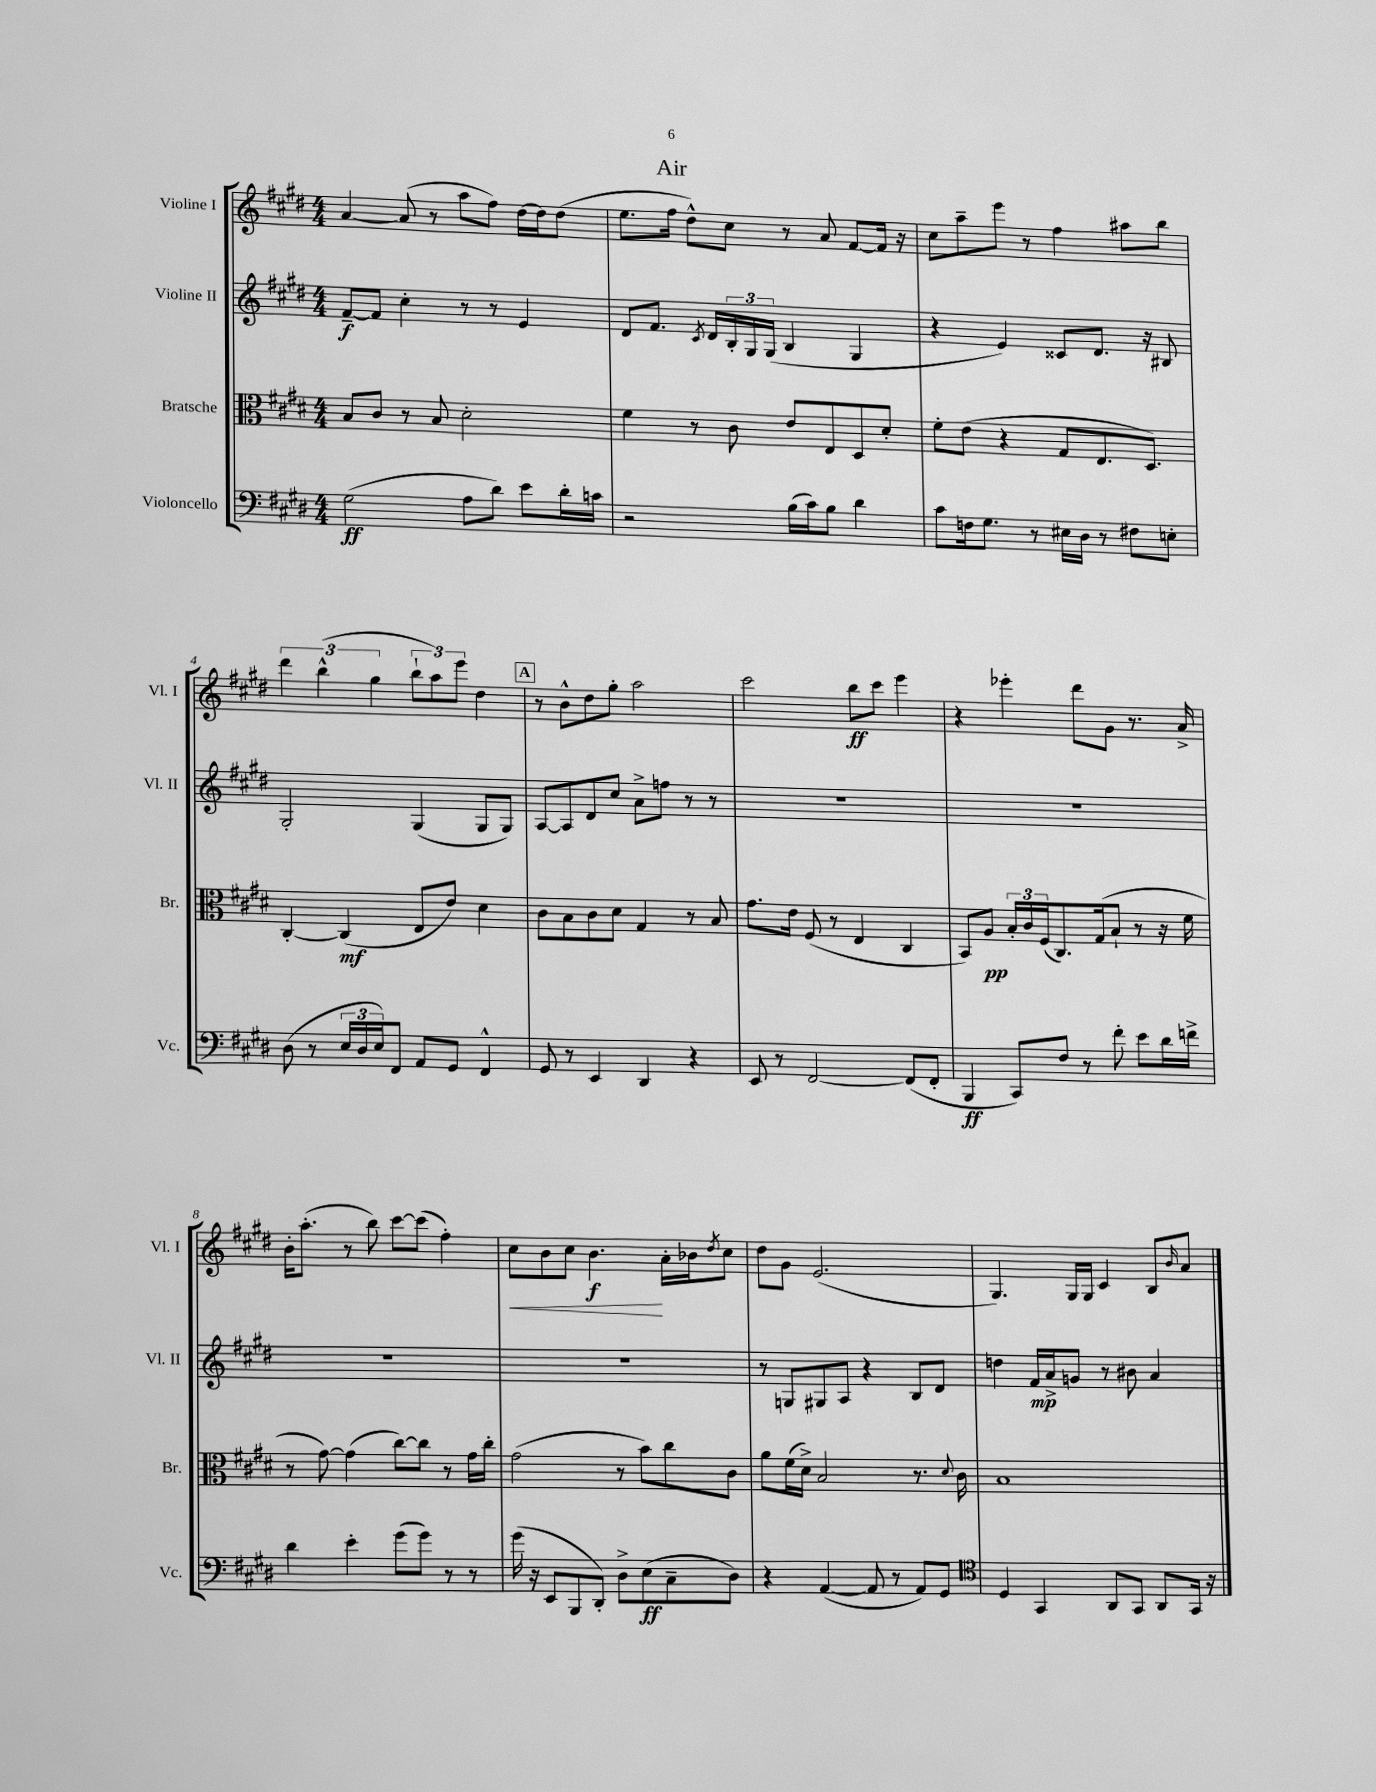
\header { title = "Air" }
<<
\new StaffGroup <<
\new Staff = "s0" \with { instrumentName = "Violine I" shortInstrumentName = "Vl. I" } {
    \clef treble \key e \major \numericTimeSignature \time 4/4
    a'4~ a'8( r8 a''8 fis''8) dis''16~ dis''16 dis''8( |
    e''8. fis''16 dis''8-^) cis''8 r8 a'8 fis'8~ fis'16 r16 |
    cis''8 a''8-- e'''8 r8 fis''4 ais''8 b''8 |
    \tuplet 3/2 { dis'''4 b''4-^( gis''4 } \tuplet 3/2 { b''8-! a''8) e'''8 } dis''4 |
    \mark \markup { \box "A" } r8 b'8-^ dis''8 gis''8-. a''2 |
    cis'''2 b''8\ff cis'''8 e'''4 |
    r4 ees'''4-. dis'''8 gis'8 r8. a'16-> |
    b'16-. a''8.-.( r8 b''8) cis'''8~ cis'''8( fis''4-.) |
    cis''8\< b'8 cis''8 b'4.\f\! a'16-. bes'16 \acciaccatura { dis''8 } cis''8 |
    dis''8 gis'8 e'2.( |
    gis4.) gis16 gis16 cis'4 b8 \grace { b'16 } a'8 \bar "|." |
}
\new Staff = "s1" \with { instrumentName = "Violine II" shortInstrumentName = "Vl. II" } {
    \clef treble \key e \major \numericTimeSignature \time 4/4
    fis'8~--\f fis'8 cis''4-. r8 r8 e'4 |
    dis'8 fis'8. \acciaccatura { cis'8 } dis'16 \tuplet 3/2 { b16-. gis16 gis16( } b4 gis4 |
    r4 e'4) cisis'8 dis'8. r16 bis8 |
    gis2-. gis4( gis8 gis8) |
    \mark \markup { \box "A" } a8~ a8 dis'8 cis''8 a'8-> f''8 r8 r8 |
    R1 |
    R1 |
    R1 |
    R1 |
    r8 g8 gis8 a8 r4 b8 dis'8 |
    d''4 fis'16\mp a'16-> g'8 r8 bis'8 a'4 \bar "|." |
}
\new Staff = "s2" \with { instrumentName = "Bratsche" shortInstrumentName = "Br." } {
    \clef alto \key e \major \numericTimeSignature \time 4/4
    b8 cis'8 r8 b8 dis'2-. |
    fis'4 r8 cis'8 e'8 e8 dis8 dis'8-. |
    fis'8-. e'8( r4 gis8 e8. dis8.) |
    cis4~-. cis4\mf( e8 e'8) dis'4 |
    \mark \markup { \box "A" } cis'8 b8 cis'8 dis'8 gis4 r8 b8 |
    gis'8. e'16 fis8( r8 e4 cis4 |
    b,8) a8\pp \tuplet 3/2 { b16-. cis'16 fis16( } cis8.) gis16( b8-! r8 r16 fis'16 |
    r8 gis'8~) gis'4( cis''8~) cis''8 r8 gis'16 cis''16-. |
    gis'2( r8 b'8) cis''8 cis'8 |
    a'8 fis'16( dis'16->) b2 r8. \appoggiatura { dis'8 } cis'16 |
    b1 \bar "|." |
}
\new Staff = "s3" \with { instrumentName = "Violoncello" shortInstrumentName = "Vc." } {
    \clef bass \key e \major \numericTimeSignature \time 4/4
    gis2\ff( a8 dis'8) e'8 dis'16-. c'16 |
    r2 b16( cis'16) b8 dis'4 |
    cis'8 f16 gis8. r8 eis16 dis16 r8 fis8 e8-. |
    dis8( r8 \tuplet 3/2 { e16 dis16 e16) } fis,8 a,8 gis,8 fis,4-^ |
    \mark \markup { \box "A" } gis,8 r8 e,4 dis,4 r4 |
    e,8 r8 fis,2~ fis,8( fis,8-. |
    b,,4\ff cis,8) fis8 r8 fis'8-. e'8 dis'16 f'16-> |
    dis'4 e'4-. gis'8( gis'8) r8 r8 |
    gis'16( r16 e,8 b,,8 dis,8-.) dis8-> e8\ff( cis8-- dis8) |
    r4 a,4~( a,8 r8 a,8) gis,8 |
    \clef tenor dis4 gis,4 a,8 gis,8 a,8 gis,16 r16 \bar "|." |
}
>>
>>
